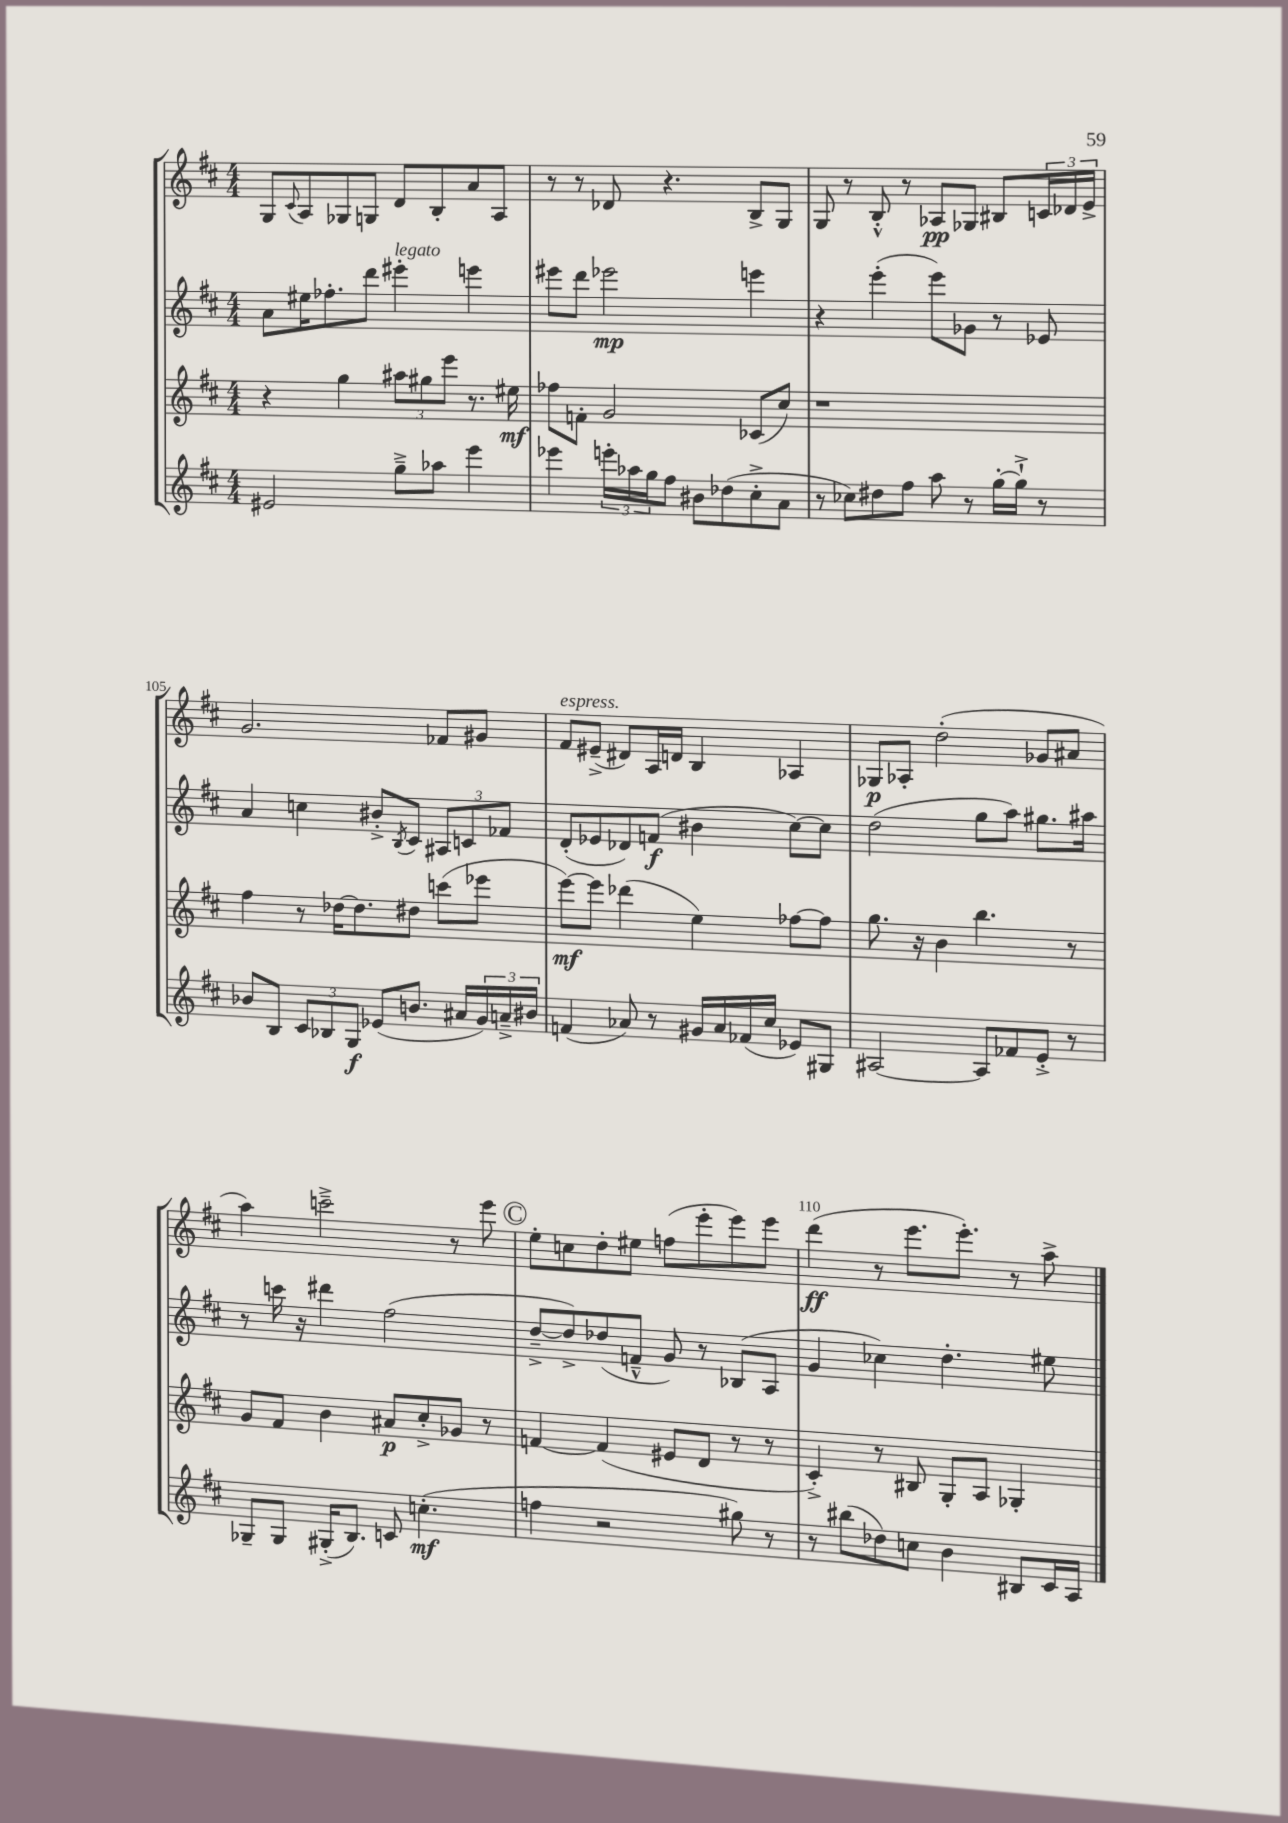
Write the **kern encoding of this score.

**kern	**kern	**kern	**kern
*staff4	*staff3	*staff2	*staff1
*clefG2	*clefG2	*clefG2	*clefG2
*k[f#c#]	*k[f#c#]	*k[f#c#]	*k[f#c#]
*M4/4	*M4/4	*M4/4	*M4/4
2e#	4r	8a	8G
.	.	.	8qqc#
.	.	16ee#	8A
.	.	8.ff-'	.
.	4gg	.	8G-
.	.	8ddd	8G
8gg~^	12aa#	4eee#'	8d
.	12gg#	.	.
8aa-	.	.	8B'
.	12eee	.	.
4eee	8.r	4eee	8a
.	.	.	8A
.	16ee#	.	.
=	=	=	=
4eee-	8ff-	8eee#	8r
.	8f'	8ddd	8r
24eee'	2g	2eee-	8d-
24aa-	.	.	.
24gg	.	.	.
8ff#	.	.	4.r
8b#	.	.	.
(8dd-	.	.	.
8cc#'^	(8c-	4eee	8B^
8a	8cc#)	.	8G
=	=	=	=
8r	1r	4r	8G
8cc-)	.	.	8r
8dd#	.	(4eee'	8B'^^
8ff#	.	.	8r
8aa	.	8eee)	8A-
8r	.	8g-	8G-
[16gg'	.	8r	8B#
16gg`^]	.	.	.
8r	.	8e-	24c
.	.	.	24d-
.	.	.	24e^
=	=	=	=
8b-	4ff#	4a	2.g
8B	.	.	.
12c#	8r	4cc	.
12B-	.	.	.
.	[16dd-	.	.
12G	.	.	.
.	8.dd-]	.	.
(8e-	.	8b#'^	.
.	.	8qB	.
8.b	8dd#	8c#	.
.	(8ccc	12A#	8f-
16a#	.	.	.
.	.	12c	.
24g)	8eee-	.	8g#
24a~^	.	12f-	.
24b#	.	.	.
=	=	=	=
(4f	[8eee)	(8d'	8f#
.	8eee]	8e-	(8e#~^
8a-)	(4ddd-	8d-)	8d#)
8r	.	(8f	16A
.	.	.	16d
16g#	4ee)	4b#	4B
16a-	.	.	.
(16f-	.	.	.
16cc#	.	.	.
8e-)	[8ff-	[8cc#)	4A-
8G#	8ff-]	8cc#]	.
=	=	=	=
[2A#	8.gg	(2dd	8G-
.	.	.	8A-'
.	16r	.	.
.	4b	.	(2dd'
8A#]	4.bb	8gg	.
8f-	.	8aa)	.
8e'^	.	8.gg#	8g-
8r	8r	.	8a#
.	.	16aa#	.
=	=	=	=
8G-~	8g	8r	4aa)
8G-	8f#	16ccc	.
.	.	16r	.
(16G#'^	4b	4ddd#	2ccc~^
8.B)	.	.	.
8c	8a#	(2ff#	.
(4.cc'	8cc#'^	.	.
.	8g-	.	8r
.	8r	.	8eee
=	=	=	=
4ff	[4f	[8dd~^	8ee'
.	.	8dd^])	8cc
2r	(4f]	(8dd-	8dd'
.	.	8f~^^	8ee#
.	8e#	8g)	(8ff
.	8d	8r	8eee'
8gg#)	8r	(8B-	8eee)
8r	8r	8A	8eee
=	=	=	=
8r	4c#'^)	4g	(4ddd
(8bb#	.	.	.
8dd-)	8r	4cc-)	8r
8cc	8B#	.	8.eee
4b	8G'	4.dd'	.
.	.	.	8.eee')
.	8A	.	.
8B#	4G-'	.	8r
16c#	.	8ee#	8aa^
16A	.	.	.
==	==	==	==
*-	*-	*-	*-
